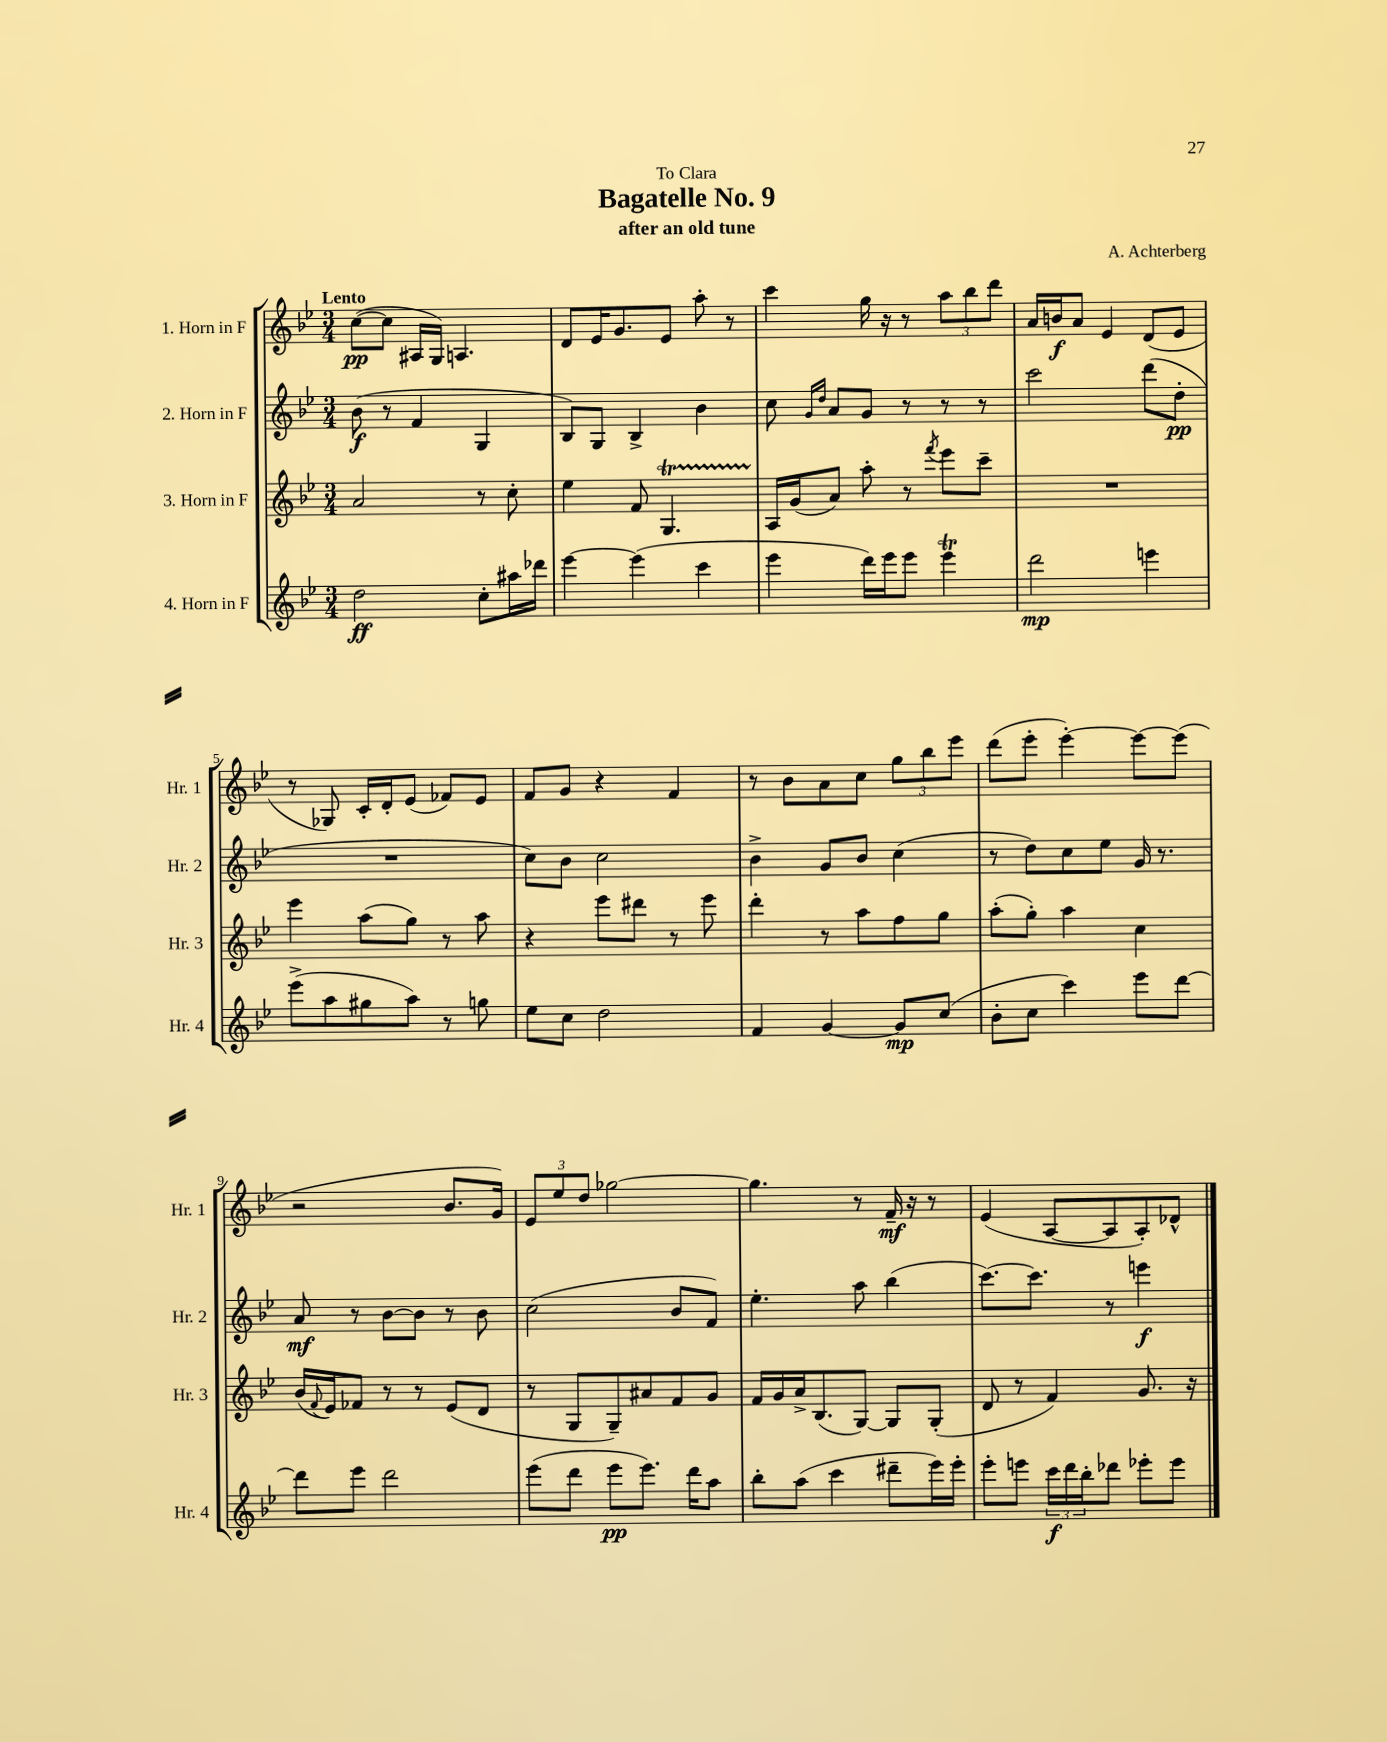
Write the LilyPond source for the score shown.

\header { title = "Bagatelle No. 9" composer = "A. Achterberg" subtitle = "after an old tune" dedication = "To Clara" }
<<
\new StaffGroup <<
\new Staff = "s0" \with { instrumentName = "1. Horn in F" shortInstrumentName = "Hr. 1" } {
    \clef treble \key bes \major \numericTimeSignature \time 3/4 \tempo "Lento"
    c''8~\pp( c''8 ais16 g16) a4. |
    d'8 ees'16 g'8. ees'8 a''8-. r8 |
    c'''4 g''16 r16 r8 \tuplet 3/2 { a''8 bes''8 d'''8 } |
    a'16 b'16\f a'8 ees'4 d'8( ees'8 |
    r8 ges8) c'16-. d'16-. ees'8( fes'8) ees'8 |
    f'8 g'8 r4 f'4 |
    r8 bes'8 a'8 c''8 \tuplet 3/2 { g''8 bes''8 ees'''8 } |
    d'''8( ees'''8-. ees'''4~-.) ees'''8~ ees'''8( |
    r2 bes'8. g'16) |
    \tuplet 3/2 { ees'8 ees''8 d''8 } ges''2~ |
    ges''4. r8 f'16--\mf r16 r8 |
    ees'4( a8~ a8 a8-.) des'8-^ \bar "|." |
}
\new Staff = "s1" \with { instrumentName = "2. Horn in F" shortInstrumentName = "Hr. 2" } {
    \clef treble \key bes \major \numericTimeSignature \time 3/4
    bes'8\f( r8 f'4 g4 |
    bes8) g8 bes4-> bes'4 |
    c''8 \grace { g'16 d''16 } a'8 g'8 r8 r8 r8 |
    c'''2 d'''8( d''8-.\pp |
    R2. |
    c''8) bes'8 c''2 |
    bes'4-> g'8 bes'8 c''4( |
    r8 d''8) c''8 ees''8 g'16 r8. |
    a'8\mf r8 bes'8~ bes'8 r8 bes'8 |
    c''2( bes'8 f'8) |
    ees''4.-. a''8 bes''4( |
    c'''8.~) c'''8. r8 e'''4\f \bar "|." |
}
\new Staff = "s2" \with { instrumentName = "3. Horn in F" shortInstrumentName = "Hr. 3" } {
    \clef treble \key bes \major \numericTimeSignature \time 3/4
    a'2 r8 c''8-. |
    ees''4 f'8 g4.\startTrillSpan |
    a16\stopTrillSpan g'16( a'8) a''8-. r8 \acciaccatura { f'''8 } ees'''8 c'''8-- |
    R2. |
    ees'''4 a''8( g''8) r8 a''8 |
    r4 ees'''8 dis'''8 r8 ees'''8 |
    d'''4-. r8 a''8 f''8 g''8 |
    a''8-.( g''8-.) a''4 c''4 |
    bes'16( \appoggiatura { f'8 } ees'16) fes'8 r8 r8 ees'8( d'8 |
    r8 g8 g8--) ais'8 f'8 g'8 |
    f'16 g'16 a'16-> bes8.( g8~) g8 g8-.( |
    d'8 r8 f'4) g'8. r16 \bar "|." |
}
\new Staff = "s3" \with { instrumentName = "4. Horn in F" shortInstrumentName = "Hr. 4" } {
    \clef treble \key bes \major \numericTimeSignature \time 3/4
    d''2\ff c''8-. ais''16 des'''16 |
    ees'''4~ ees'''4( c'''4 |
    ees'''4 d'''16) ees'''16 ees'''8 ees'''4\trill |
    d'''2\mp e'''4 |
    ees'''8->( a''8 gis''8 a''8) r8 g''8 |
    ees''8 c''8 d''2 |
    f'4 g'4~ g'8\mp c''8( |
    bes'8-. c''8 c'''4) ees'''8 d'''8~ |
    d'''8 ees'''8 d'''2 |
    ees'''8( d'''8 ees'''8\pp ees'''8.) d'''16 a''8 |
    bes''8-. a''8( c'''4 dis'''8-- ees'''16) ees'''16-. |
    ees'''8-. e'''8 \tuplet 3/2 { c'''16\f d'''16 bes''16-. } des'''8 ees'''8-. ees'''8 \bar "|." |
}
>>
>>
